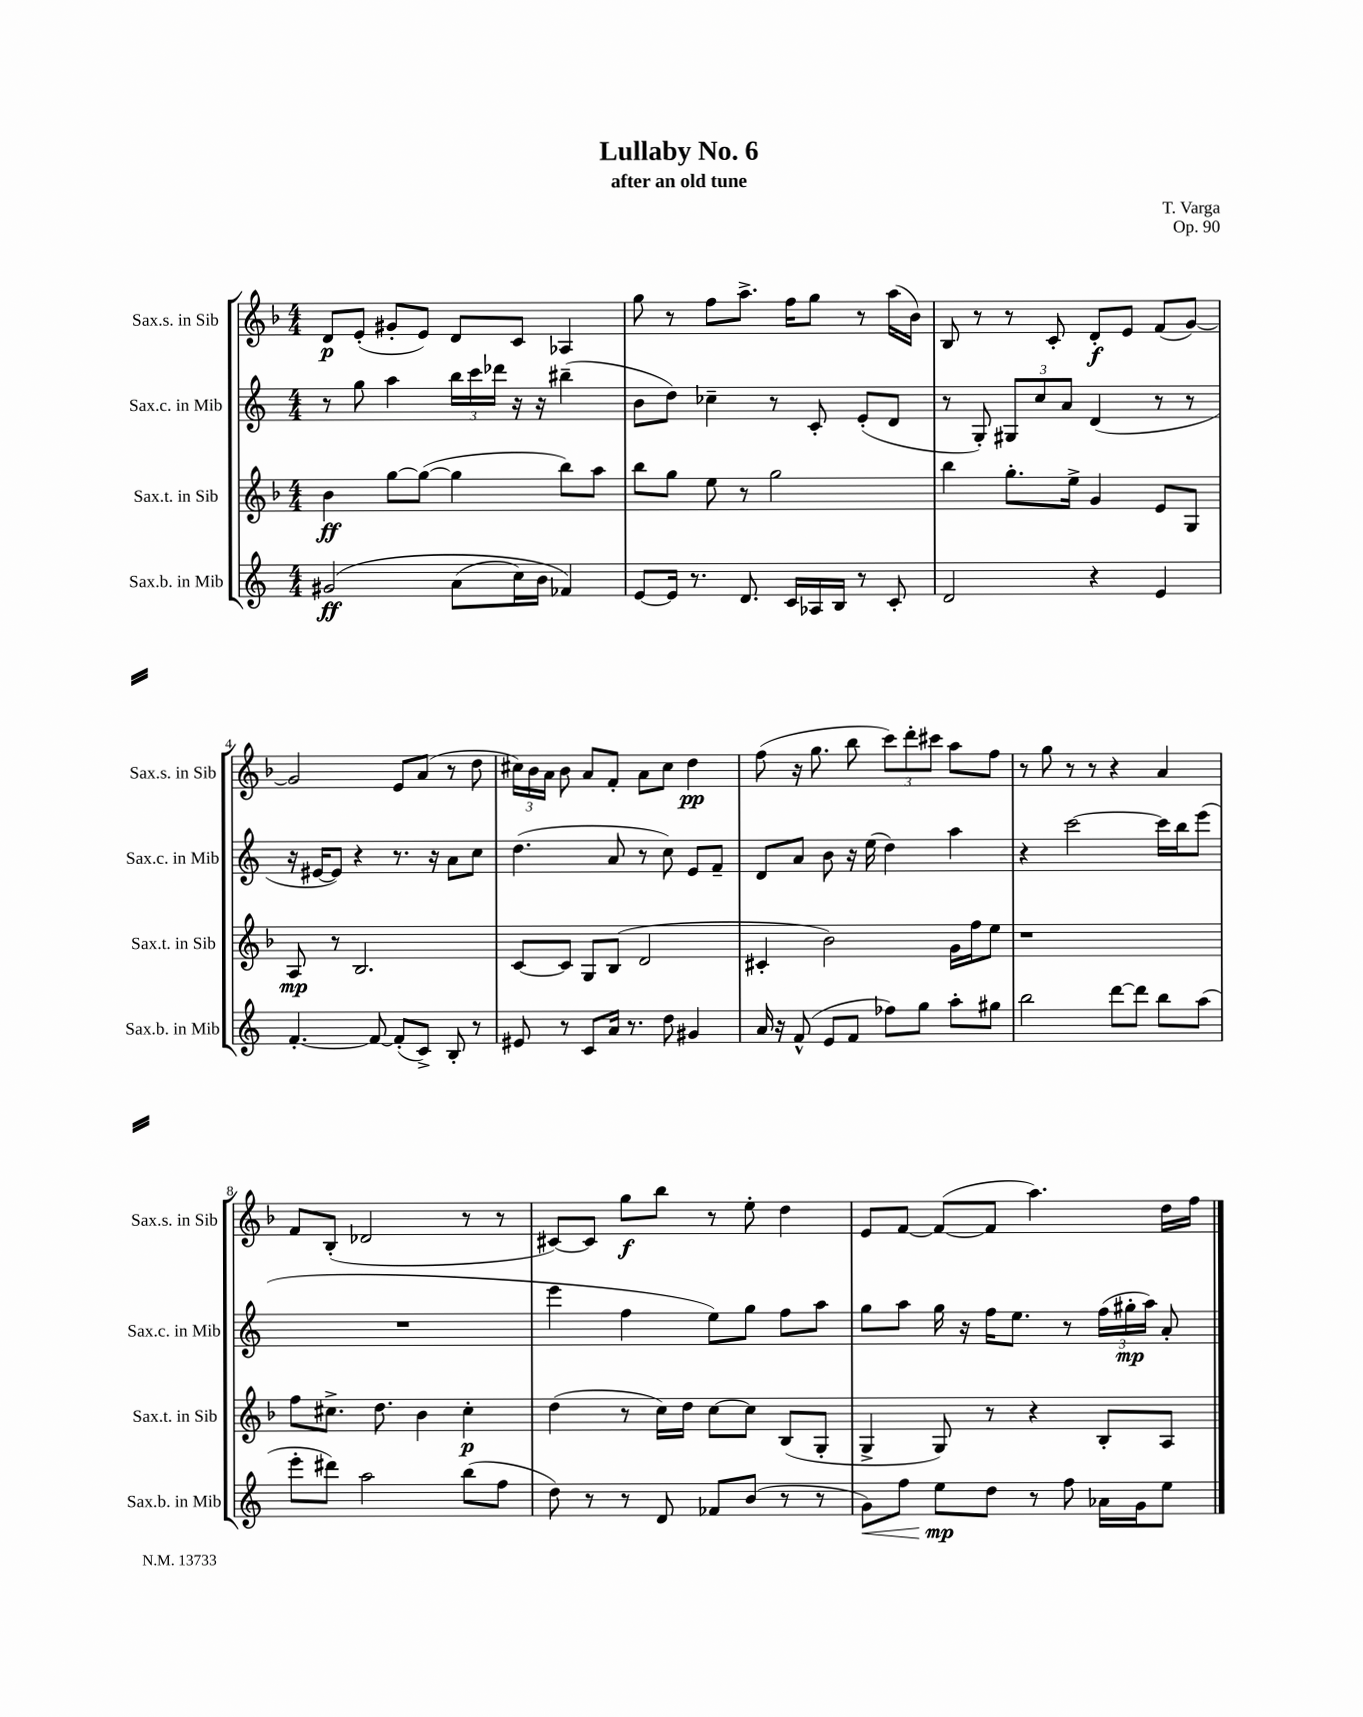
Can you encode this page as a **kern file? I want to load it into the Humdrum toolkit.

**kern	**dynam	**kern	**dynam	**kern	**dynam	**kern	**dynam
*part4	*part4	*part3	*part3	*part2	*part2	*part1	*part1
*staff4	*staff4	*staff3	*staff3	*staff2	*staff2	*staff1	*staff1
*I"Sax.b. in Mib	*	*I"Sax.t. in Sib	*	*I"Sax.c. in Mib	*	*I"Sax.s. in Sib	*
*I'Sax.b. in Mib	*	*I'Sax.t. in Sib	*	*I'Sax.c. in Mib	*	*I'Sax.s. in Sib	*
*clefG2	*	*clefG2	*	*clefG2	*	*clefG2	*
*k[]	*	*k[b-]	*	*k[]	*	*k[b-]	*
*M4/4	*	*M4/4	*	*M4/4	*	*M4/4	*
=1	=1	=1	=1	=1	=1	=1	=1
(2g#X/	ff	4b-\	ff	8r	.	8d/L	p
.	.	.	.	8gg\	.	(8e'/J	.
.	.	[8gg\L	.	4aa\	.	8g#X'/L	.
.	.	(8gg\J_	.	.	.	8e/J)	.
(8a\L	.	4gg\]	.	24bb\LL	.	8d/L	.
.	.	.	.	24ccc\	.	.	.
.	.	.	.	24ddd-X\JJ	.	.	.
16cc\L)	.	.	.	16r	.	8c/J	.
16b\JJ	.	.	.	16r	.	.	.
4f-X/)	.	8bb-\L)	.	(4bb#X~\	.	4A-X/	.
.	.	8aa\J	.	.	.	.	.
=2	=2	=2	=2	=2	=2	=2	=2
[8e/L	.	8bb-\L	.	8b\L	.	8gg\	.
16e/Jk]	.	8gg\J	.	8dd\J)	.	8r	.
8.r	.	.	.	.	.	.	.
.	.	8ee\	.	4cc-X~\	.	8ff\L	.
8.d/	.	8r	.	.	.	8.aa^\J	.
.	.	2gg\	.	8r	.	.	.
16c/LL	.	.	.	.	.	16ff\KL	.
16A-X/	.	.	.	8c'/	.	8gg\J	.
16B/JJ	.	.	.	.	.	.	.
8r	.	.	.	(8e'/L	.	8r	.
8c'/	.	.	.	8d/J	.	(16aa\LL	.
.	.	.	.	.	.	16b-\JJ)	.
=3	=3	=3	=3	=3	=3	=3	=3
2d/	.	4bb-\	.	8r	.	8B-/	.
.	.	.	.	8G'/)	.	8r	.
.	.	8.gg'\L	.	12G#X/L	.	8r	.
.	.	.	.	12cc/	.	.	.
.	.	.	.	.	.	8c'/	.
.	.	.	.	12a/J	.	.	.
.	.	16ee^\Jk	.	.	.	.	.
4r	.	4g/	.	(4d/	.	8d'/L	f
.	.	.	.	.	.	8e/J	.
4e/	.	8e/L	.	8r	.	(8f/L	.
.	.	8G/J	.	8r	.	[8g/J)	.
!!LO:LB:g=z
=4	=4	=4	=4	=4	=4	=4	=4
[4.f'/	.	8A/	mp	16r	.	2g/]	.
.	.	.	.	[16e#X/KL	.	.	.
.	.	8r	.	8e#/J])	.	.	.
.	.	2.B-/	.	4r	.	.	.
8f/_	.	.	.	.	.	.	.
(8f'/L]	.	.	.	8.r	.	8e/L	.
8c^/J)	.	.	.	.	.	(8a/J	.
.	.	.	.	16r	.	.	.
8B'/	.	.	.	8a\L	.	8r	.
8r	.	.	.	8cc\J	.	8dd\	.
=5	=5	=5	=5	=5	=5	=5	=5
8e#X/	.	[8c/L	.	(4.dd\	.	24cc#X\LL)	.
.	.	.	.	.	.	24b-\	.
.	.	.	.	.	.	24a\JJ	.
8r	.	8c/J]	.	.	.	8b-\	.
8c/L	.	8G/L	.	.	.	8a/L	.
16a/Jk	.	(8B-/J	.	8a/	.	8f'/J	.
8.r	.	.	.	.	.	.	.
.	.	2d/	.	8r	.	8a\L	.
8dd\	.	.	.	8cc\)	.	8cc#\J	.
4g#X/	.	.	.	8e/L	.	4dd\	pp
.	.	.	.	8f~/J	.	.	.
=6	=6	=6	=6	=6	=6	=6	=6
16a/	.	4c#X'/	.	8d/L	.	(8ff\	.
16r	.	.	.	.	.	.	.
(8f^^/	.	.	.	8a/J	.	16r	.
.	.	.	.	.	.	8.gg\	.
8e/L	.	2b-\)	.	8b\	.	.	.
8f/J	.	.	.	16r	.	8bb-\	.
.	.	.	.	(16ee\	.	.	.
8ff-X\L)	.	.	.	4dd\)	.	12ccc\L)	.
.	.	.	.	.	.	12ddd'\	.
8gg\J	.	.	.	.	.	.	.
.	.	.	.	.	.	12ccc#X\J	.
8aa'\L	.	16g\LL	.	4aa\	.	8aa\L	.
.	.	16ff\J	.	.	.	.	.
8gg#X\J	.	8ee\J	.	.	.	8ff\J	.
=7	=7	=7	=7	=7	=7	=7	=7
2bb\	.	1r	.	4r	.	8r	.
.	.	.	.	.	.	8gg\	.
.	.	.	.	[2ccc\	.	8r	.
.	.	.	.	.	.	8r	.
[8ddd\L	.	.	.	.	.	4r	.
8ddd\J]	.	.	.	.	.	.	.
8bb\L	.	.	.	16ccc\LL]	.	4a/	.
.	.	.	.	16bb\J	.	.	.
(8aa\J	.	.	.	(8eee\J	.	.	.
!!LO:LB:g=z
=8	=8	=8	=8	=8	=8	=8	=8
8eee'\L	.	8ff\L	.	1r	.	8f/L	.
8ddd#X\J)	.	8.cc#X^\J	.	.	.	(8B-'/J	.
2aa\	.	.	.	.	.	2d-X/	.
.	.	8.dd\	.	.	.	.	.
.	.	4b-\	.	.	.	.	.
(8bb\L	.	4cc#'\	p	.	.	8r	.
8ff\J	.	.	.	.	.	8r	.
=9	=9	=9	=9	=9	=9	=9	=9
8dd\)	.	(4dd\	.	4eee\	.	[8c#X/L)	.
8r	.	.	.	.	.	8c#/J]	.
8r	.	8r	.	4ff\	.	8gg\L	f
8d/	.	16cc\LL)	.	.	.	8bb-\J	.
.	.	16dd\JJ	.	.	.	.	.
8f-X/L	.	[8cc\L	.	8ee\L)	.	8r	.
(8b/J	.	8cc\J]	.	8gg\J	.	8ee'\	.
8r	.	(8B-/L	.	8ff\L	.	4dd\	.
8r	.	8G'/J	.	8aa\J	.	.	.
=10	=10	=10	=10	=10	=10	=10	=10
!	!LO:HP:b	!	!	!	!	!	!
8g\L)	<	4G^/	.	8gg\L	.	8e/L	.
8ff\J	.	.	.	8aa\J	.	[8f/J	.
8ee\L	mp	8G/)	.	16gg\	.	(8f/L_	.
.	.	.	.	16r	.	.	.
8dd\J	[	8r	.	16ff\KL	.	8f/J]	.
.	.	.	.	8.ee\J	.	.	.
8r	.	4r	.	.	.	4.aa\)	.
8ff\	.	.	.	8r	.	.	.
16a-X\LL	.	8B-'/L	.	(24ff\LL	.	.	.
.	.	.	.	24gg#X'\	mp	.	.
16g\J	.	.	.	.	.	.	.
.	.	.	.	24aa\JJ)	.	.	.
8ee\J	.	8A/J	.	8a'/	.	16dd\LL	.
.	.	.	.	.	.	16ff\JJ	.
==	==	==	==	==	==	==	==
*-	*-	*-	*-	*-	*-	*-	*-
